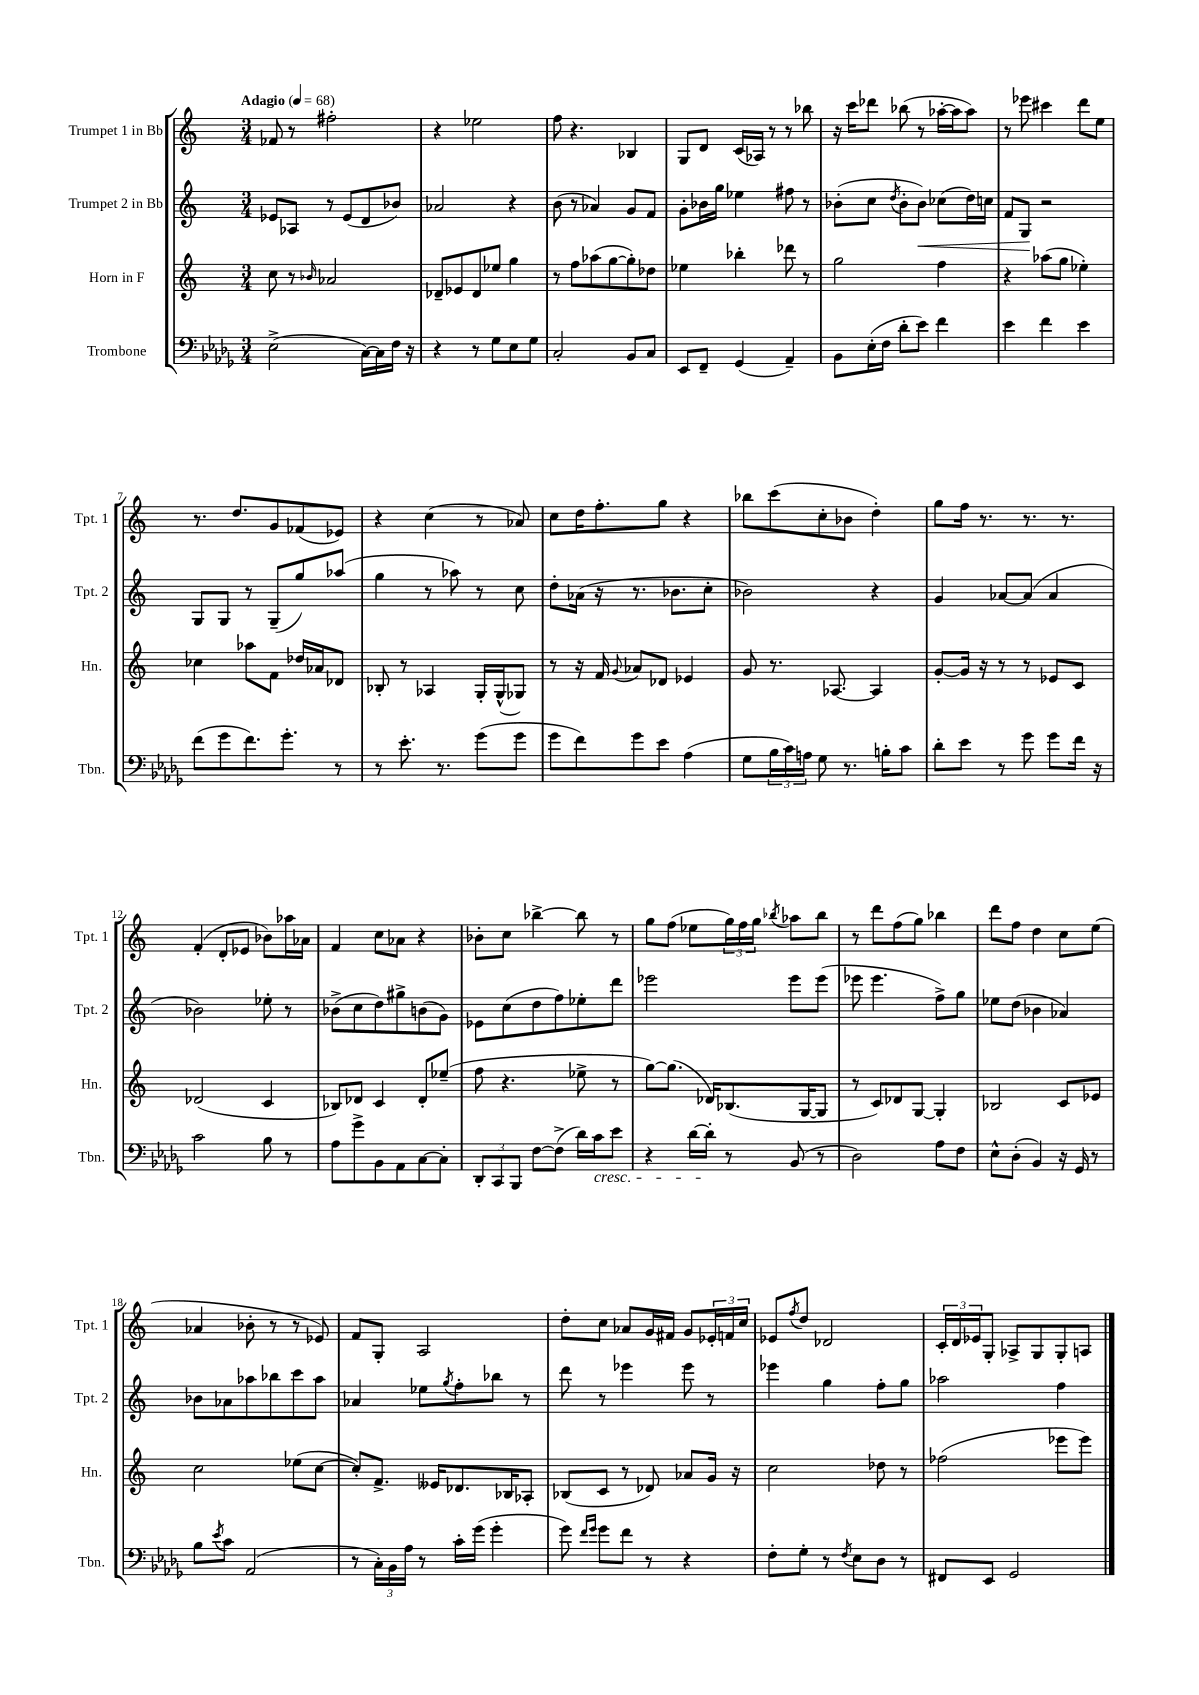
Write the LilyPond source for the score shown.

<<
\new StaffGroup <<
\new Staff = "s0" \with { instrumentName = "Trumpet 1 in Bb" shortInstrumentName = "Tpt. 1" } {
    \clef treble \key c \major \numericTimeSignature \time 3/4 \tempo "Adagio" 4 = 68
    fes'8 r8 fis''2-. |
    r4 ees''2 |
    f''8 r4. bes4 |
    g8 d'8 c'16( aes16) r8 r8 bes''8 |
    r16 c'''16 des'''8 bes''8( r8 aes''16~-. aes''16 aes''8) |
    r8 ees'''8 cis'''4 d'''8 e''8 |
    r8. d''8. g'8 fes'8( ees'8) |
    r4 c''4( r8 aes'8) |
    c''8 d''16 f''8.-. g''8 r4 |
    bes''8 c'''8( c''8-. bes'8 d''4-.) |
    g''8 f''16 r8. r8. r8. |
    f'4-.( d'8-. ees'8 bes'8) aes''16 aes'16 |
    f'4 c''8 aes'8 r4 |
    bes'8-. c''8 bes''4~-> bes''8 r8 |
    g''8 f''8( ees''8 \tuplet 3/2 { g''16) f''16 g''16 } \acciaccatura { bes''8 } aes''8 bes''8 |
    r8 d'''8 f''8( g''8) bes''4 |
    d'''8 f''8 d''4 c''8 e''8( |
    aes'4 bes'8-. r8 r8 ees'8) |
    f'8 g8-. a2 |
    d''8-. c''8 aes'8 g'16 fis'16 g'8 \tuplet 3/2 { ees'16-. f'16 c''16 } |
    ees'8 \acciaccatura { f''8 } d''8 des'2 |
    \tuplet 3/2 { c'16-. d'16 ees'16 } g8-. aes8-> g8 g8-. a8 \bar "|." |
}
\new Staff = "s1" \with { instrumentName = "Trumpet 2 in Bb" shortInstrumentName = "Tpt. 2" } {
    \clef treble \key c \major \numericTimeSignature \time 3/4
    ees'8 aes8 r8 ees'8( d'8 bes'8) |
    aes'2 r4 |
    b'8( r8 aes'4) g'8 f'8 |
    g'8-. bes'16 g''16 ees''4 fis''8 r8 |
    bes'8-.( c''8 \acciaccatura { d''8 } bes'8-. bes'8\<) ces''8( d''16) c''16 |
    f'8 g8\! r2 |
    g8 g8 r8 g8--( g''8) aes''8( |
    g''4 r8 aes''8) r8 c''8 |
    d''8-. aes'16( r16 r8. bes'8. c''8-. |
    bes'2) r4 |
    g'4 aes'8~ aes'8( aes'4 |
    bes'2) ees''8-. r8 |
    bes'8->( c''8 d''8) gis''8-> b'8( g'8) |
    ees'8 c''8( d''8 f''8) ees''8-. d'''8 |
    ees'''2 ees'''8 ees'''8( |
    ees'''8 ees'''4. f''8->) g''8 |
    ees''8 d''8( bes'4 aes'4) |
    bes'8 aes'8 aes''8 bes''8 c'''8 aes''8 |
    aes'4 ees''8 \acciaccatura { g''8 } f''8-. bes''8 r8 |
    d'''8 r8 ees'''4 ees'''8 r8 |
    ees'''4 g''4 f''8-. g''8 |
    aes''2 f''4 \bar "|." |
}
\new Staff = "s2" \with { instrumentName = "Horn in F" shortInstrumentName = "Hn." } {
    \clef treble \key c \major \numericTimeSignature \time 3/4
    c''8 r8 \grace { bes'16 } aes'2 |
    des'8-- ees'8 des'8 ees''8 g''4 |
    r8 f''8 aes''8( g''8~ g''8-.) des''8 |
    ees''4 bes''4-. des'''8 r8 |
    g''2 f''4 |
    r4 aes''8( g''8 ees''4-.) |
    ces''4 aes''8 f'8 des''16 aes'16 des'8 |
    bes8-. r8 aes4 g16-. g16-^( ges8) |
    r8 r16 f'16 \appoggiatura { g'8 } aes'8 des'8 ees'4 |
    g'8 r8. aes8.~ aes4 |
    g'8~-. g'16 r16 r8 r8 ees'8 c'8 |
    des'2( c'4 |
    bes8) des'8 c'4 des'8-. ees''8--( |
    f''8 r4. ees''8-> r8 |
    g''8~) g''8.( des'16) bes8.( g16~ g8 |
    r8 c'8) des'8 g8~ g4-. |
    bes2 c'8 ees'8 |
    c''2 ees''8( c''8~ |
    c''8-.) f'8.-> eeses'16 des'8. bes16 aes8-. |
    bes8( c'8 r8 des'8) aes'8 g'16 r16 |
    c''2 des''8 r8 |
    fes''2( ees'''8 ees'''8) \bar "|." |
}
\new Staff = "s3" \with { instrumentName = "Trombone" shortInstrumentName = "Tbn." } {
    \clef bass \key des \major \numericTimeSignature \time 3/4
    ees2->( c16~) c16 f16 r16 |
    r4 r8 ges8 ees8 ges8 |
    c2-. bes,8 c8 |
    ees,8 f,8-- ges,4( aes,4--) |
    bes,8 ees16-.( f16 des'8-. ees'8) f'4 |
    ees'4 f'4 ees'4 |
    f'8( ges'8 f'8.) ges'8.-. r8 |
    r8 ees'8.-. r8. ges'8( ges'8 |
    ges'8 f'8) ges'8 ees'8 aes4( |
    ges8 \tuplet 3/2 { bes16 c'16) a16 } ges8 r8. b16-. c'8 |
    des'8-. ees'8 r8 ges'8 ges'8 f'16 r16 |
    c'2 bes8 r8 |
    aes8 ges'8-> bes,8 aes,8 c8~ c8-. |
    \tuplet 3/2 { des,8-. c,8 bes,,8 } f8~ f8->( des'16) c'16\cresc ees'8 |
    r4 des'16~ des'16-.\! r8 bes,8( r8 |
    des2) aes8 f8 |
    ees8-^ des8-.( bes,4) r16 ges,16 r8 |
    bes8 \acciaccatura { ees'8 } c'8 aes,2( |
    r8 \tuplet 3/2 { c16-.) bes,16 aes16 } r8 c'16-. ges'16( ges'4-. |
    ges'8) \grace { f'16 ges'16 } ges'8 f'8 r8 r4 |
    f8-. ges8-. r8 \acciaccatura { f8 } ees8 des8 r8 |
    fis,8 ees,8 ges,2 \bar "|." |
}
>>
>>
